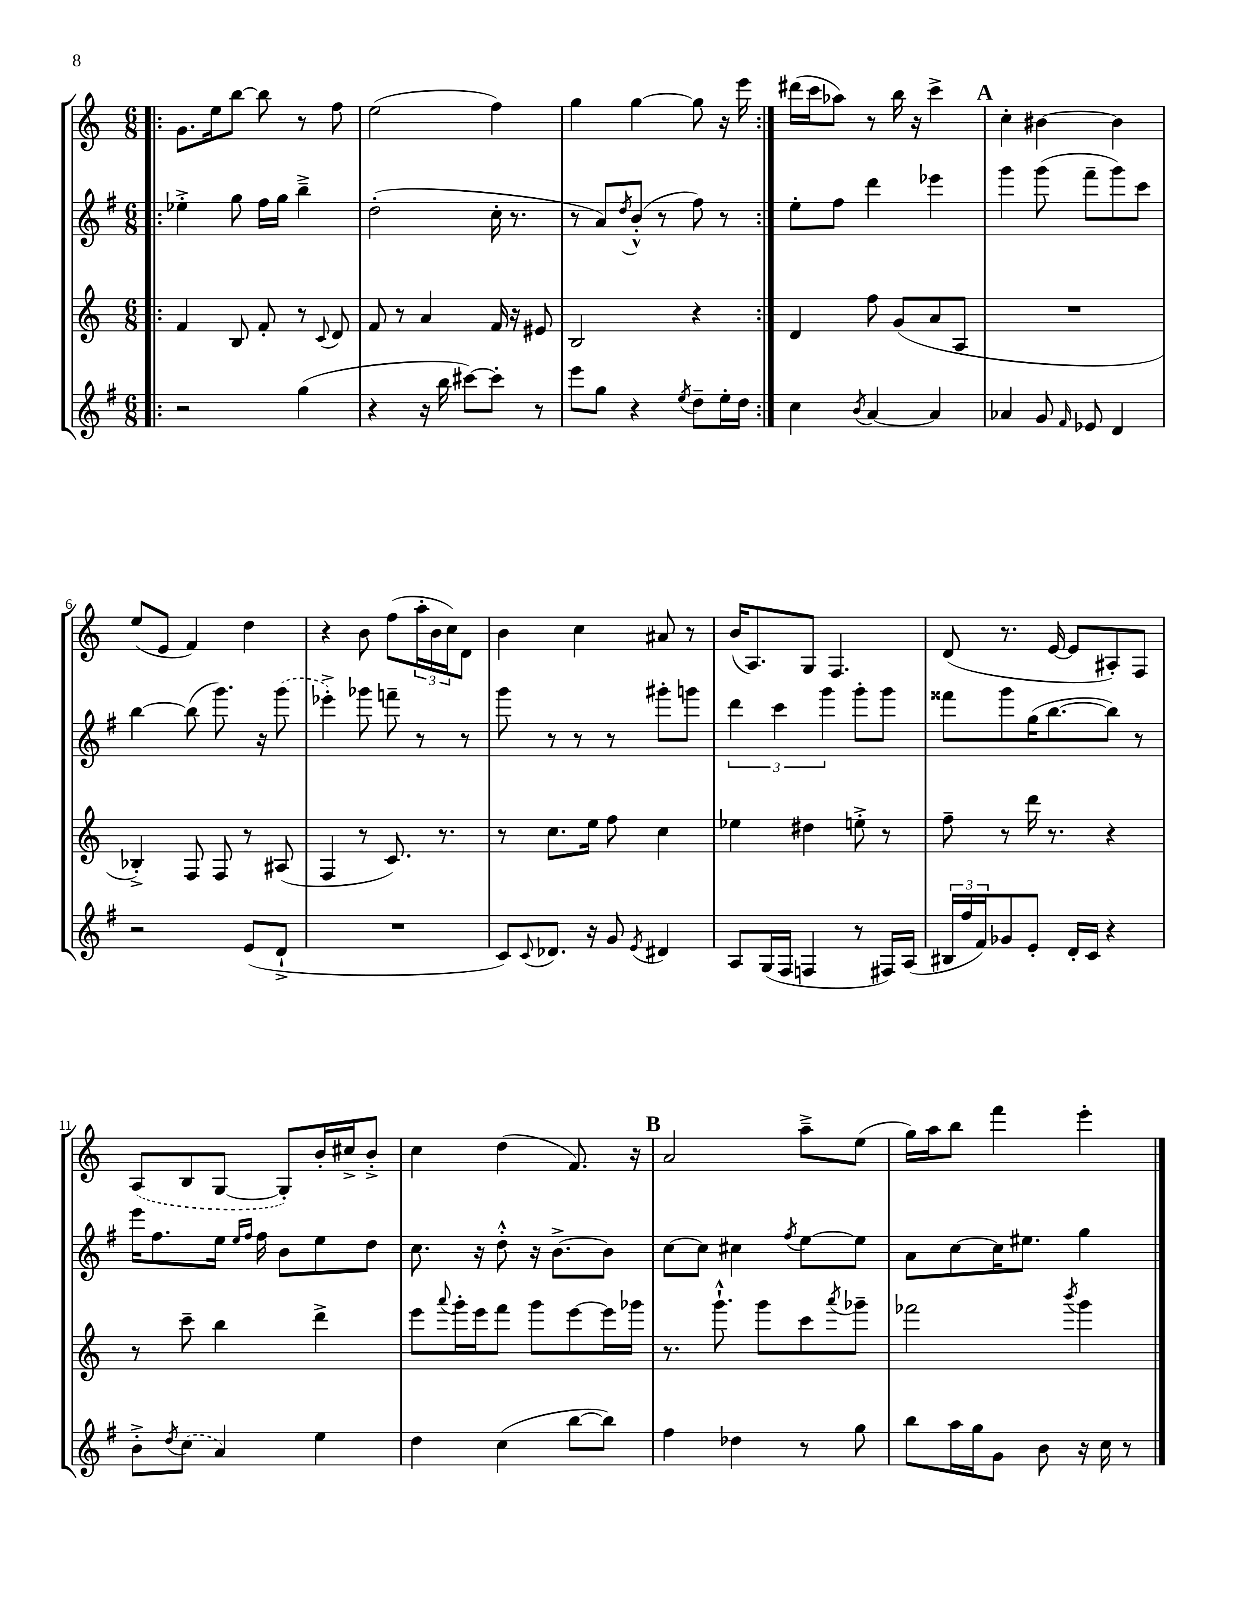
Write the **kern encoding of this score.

**kern	**kern	**kern	**kern
*part4	*part3	*part2	*part1
*staff4	*staff3	*staff2	*staff1
*clefG2	*clefG2	*clefG2	*clefG2
*k[f#]	*k[]	*k[f#]	*k[]
*M6/8	*M6/8	*M6/8	*M6/8
=1!|:	=1!|:	=1!|:	=1!|:
2r	4f/	4ee-X'^\	8.g\L
.	.	.	16ee\k
.	8B/	8gg\	[8bb\J
.	8f'/	16ff#\LL	8bb\]
.	.	16gg\JJ	.
(4gg\	8r	4bb~^\	8r
.	8qqc/	.	.
.	8d/	.	8ff\
=2	=2	=2	=2
4r	8f/	(2dd'\	(2ee\
.	8r	.	.
16r	4a/	.	.
16bb\	.	.	.
[8ccc#X\L)	.	.	.
8ccc#'\J]	16f/	16cc'\	4ff\)
.	16r	8.r	.
8r	8e#X/	.	.
=3	=3	=3	=3
8eee\L	2B/	8r	4gg\
8gg\J	.	8a/L)	.
.	.	8qdd/	.
4r	.	(8b'^^/J	[4gg\
.	.	8r	.
8qee/	.	.	.
8dd~\L	4r	8ff#\)	8gg\]
16ee'\L	.	8r	16r
16dd\JJ	.	.	16eee\
=4:|!	=4:|!	=4:|!	=4:|!
4cc\	4d/	8ee'\L	(16ddd#X\LL
.	.	.	16ccc\J
.	.	8ff#\J	8aa-X\J)
8qb/	.	.	.
[4a/	8ff\	4ddd\	8r
.	(8g/L	.	16bb\
.	.	.	16r
4a/]	8a/	4eee-X\	4ccc^\
.	8A/J	.	.
!!LO:REH:place=s1:t=A
=5	=5	=5	=5
4a-X/	2.r	4ggg\	4cc'\
8g/	.	(8ggg\	[4b#X\
16qqf#/	.	.	.
8e-X/	.	8fff#~\L	.
4d/	.	8ggg\)	4b#\]
.	.	8ccc\J	.
!!LO:LB:g=z
=6	=6	=6	=6
2r	4B-X'^/)	[4bb\	(8ee/L
.	.	.	8e/J
.	8F/	(8bb\]	4f/)
.	8F/	8.ggg\)	.
(8e/L	8r	.	4dd\
.	.	16r	.
8d`^/J	(8A#X/	(8ggg\	.
=7	=7	=7	=7
2.r	4F/	4eee-X'^\)	4r
.	8r	8ggg-X\	8b\
.	8.c/)	8fffn~\	(8ff\L
.	.	8r	24aa'\L
.	.	.	24b\
.	8.r	.	.
.	.	.	24cc\J)
.	.	8r	8d\J
=8	=8	=8	=8
8c/L)	8r	8ggg\	4b\
8qqc/	.	.	.
8.d-X/J	8.cc\L	8r	.
.	.	8r	4cc\
16r	16ee\Jk	.	.
8g/	8ff\	8r	.
8qe/	.	.	.
4d#X/	4cc\	8ggg#X'\L	8a#X/
.	.	8gggn\J	8r
=9	=9	=9	=9
8A/L	4ee-X\	6ddd\	(16b/KL
.	.	.	8.A/)
(16G/L	.	.	.
.	.	6ccc\	.
16F#/JJ	.	.	.
4Fn/	4dd#X\	.	8G/J
.	.	6ggg\	.
.	.	.	4.F/
8r	8een'^\	8ggg'\L	.
16F#X/LL)	8r	8ggg\J	.
(16A/JJ	.	.	.
=10	=10	=10	=10
24B#X/LL	8ff~\	8fff##X\L	(8d/
24ff#/	.	.	.
24f#/J)	.	.	.
8g-X/	8r	8ggg\	8.r
8e'/J	16ddd\	(16gg\K	.
.	8.r	[8.bb\	[16e/
16d'/LL	.	.	8e/L]
16c/JJ	.	.	.
4r	4r	8bb\J])	8A#X'/)
.	.	8r	8F/J
!!LO:LB:g=z
=11	=11	=11	=11
8b'^\L	8r	16eee\KL	(8A/L
.	.	8.ff#\	.
8qdd/	.	.	.
(8cc\J	8ccc~\	.	8B/
4a/)	4bb\	16ee\Jk	[8G/J
.	.	16qqee/LL	.
.	.	16qqff#/JJ	.
.	.	16ff#\	.
.	.	8b\L	8G'/L])
4ee\	4ddd^\	8ee\	16b'/L
.	.	.	16cc#X^/J
.	.	8dd\J	8b'^/J
=12	=12	=12	=12
4dd\	8eee\L	8.cc\	4cc\
.	8qqaaa/	.	.
.	16ggg'\L	.	.
.	16eee\J	16r	.
(4cc\	8fff\J	8dd'^^\	(4dd\
.	8ggg\L	16r	.
.	.	[8.b^\L	.
[8bb\L	[8eee\	.	8.f/)
8bb\J])	16eee\L]	8b\J]	.
.	16ggg-X\JJ	.	16r
!!LO:REH:place=s1:t=B
=13	=13	=13	=13
4ff#\	8.r	[8cc\L	2a/
.	.	8cc\J]	.
.	8.ggg`^^\	.	.
4dd-X\	.	4cc#X\	.
.	8ggg\L	.	.
.	.	8qff#/	.
8r	8ccc\	[8ee\L	8aa~^\L
.	8qaaa/	.	.
8gg\	8ggg-X~\J	8ee\J]	(8ee\J
=14	=14	=14	=14
8bb\L	2fff-X\	8a\L	16gg\LL)
.	.	.	16aa\J
16aa\L	.	[8cc\	8bb\J
16gg\J	.	.	.
8g\J	.	16cc\K]	4fff\
.	.	8.ee#X\J	.
8b\	.	.	.
.	8qbbb/	.	.
16r	4ggg\	4gg\	4eee'\
16cc\	.	.	.
8r	.	.	.
==	==	==	==
*-	*-	*-	*-
